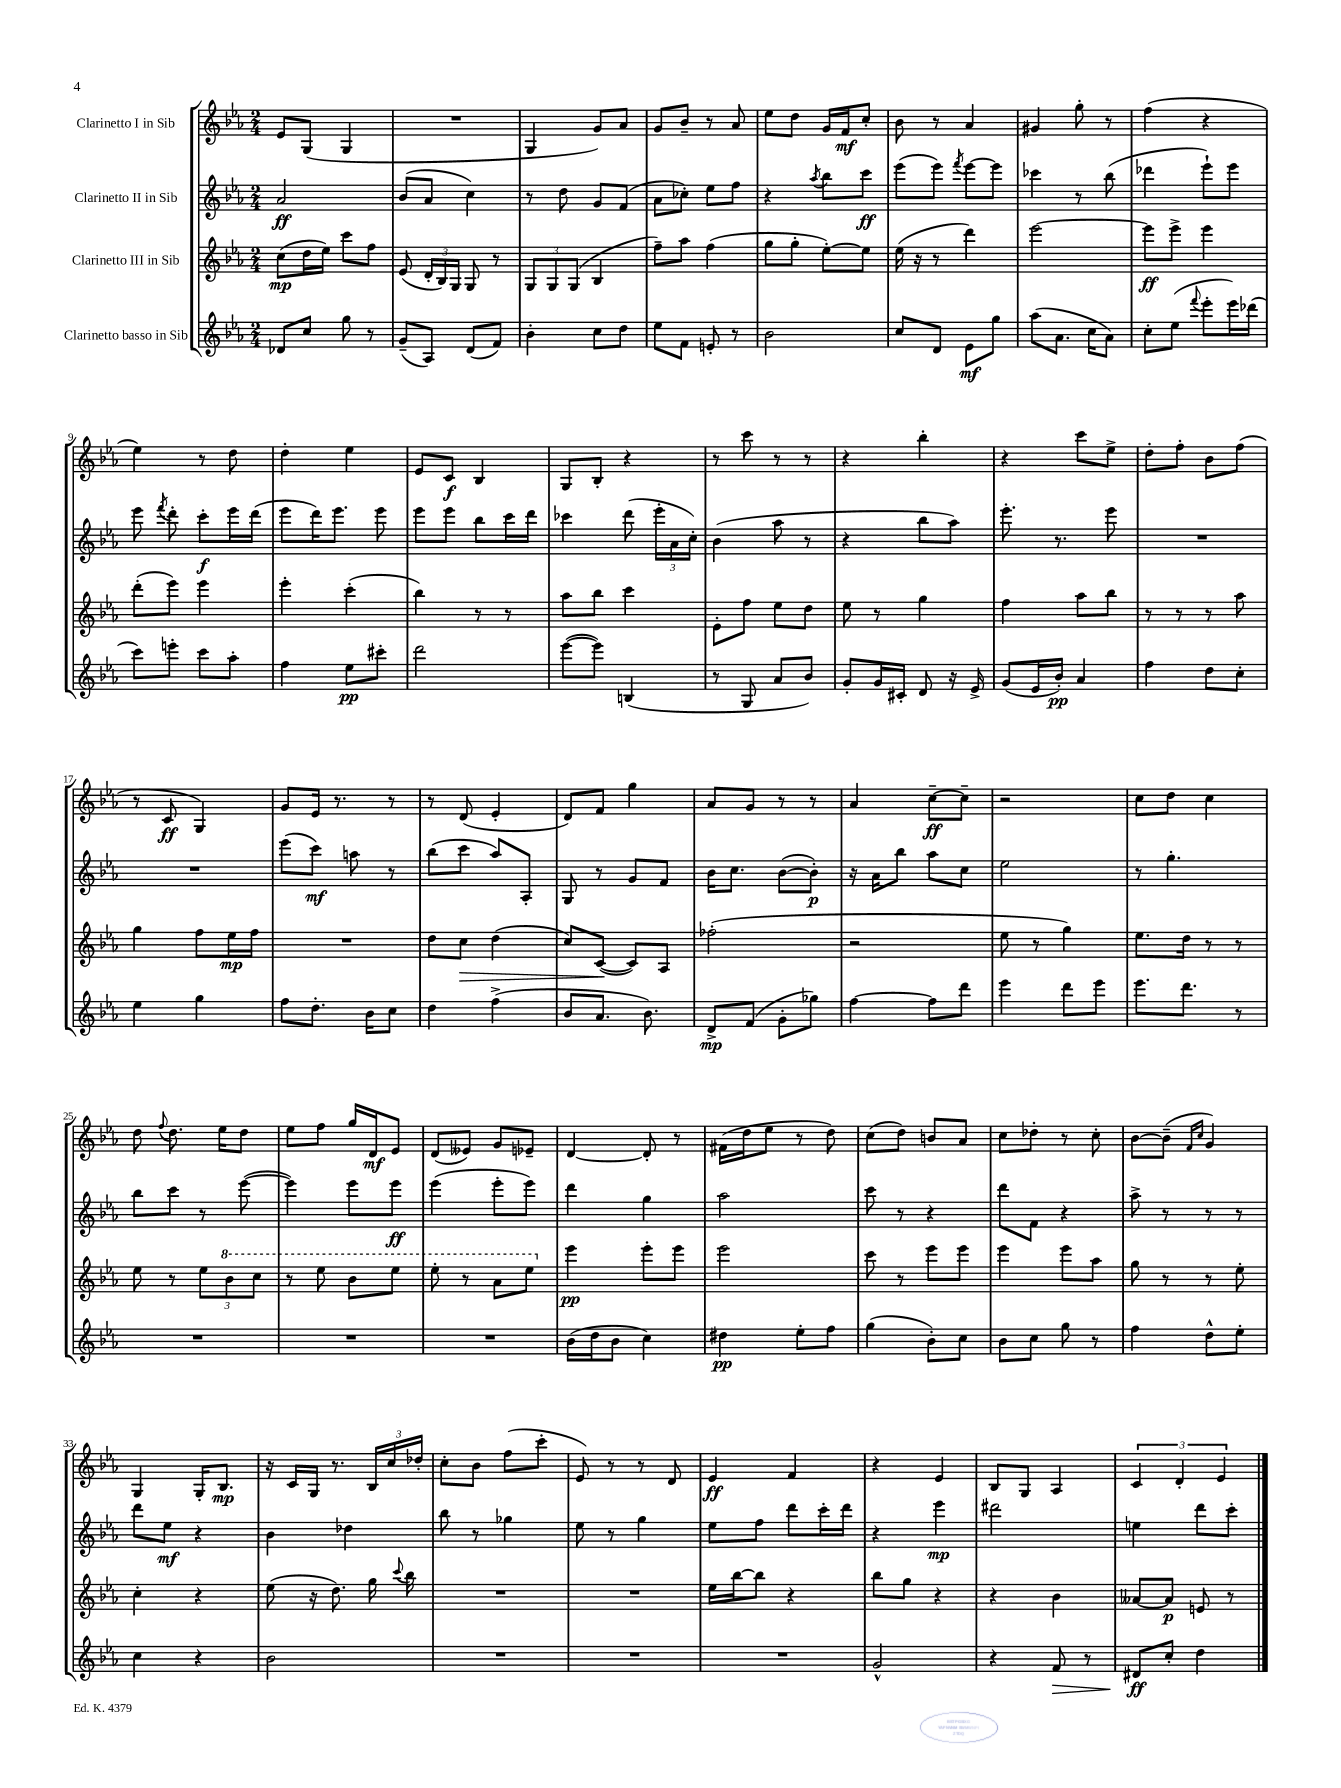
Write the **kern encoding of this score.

**kern	**dynam	**kern	**dynam	**kern	**dynam	**kern	**dynam
*part4	*part4	*part3	*part3	*part2	*part2	*part1	*part1
*staff4	*staff4	*staff3	*staff3	*staff2	*staff2	*staff1	*staff1
*I"Clarinetto basso in Sib	*	*I"Clarinetto III in Sib	*	*I"Clarinetto II in Sib	*	*I"Clarinetto I in Sib	*
*clefG2	*	*clefG2	*	*clefG2	*	*clefG2	*
*k[b-e-a-]	*	*k[b-e-a-]	*	*k[b-e-a-]	*	*k[b-e-a-]	*
*M2/4	*	*M2/4	*	*M2/4	*	*M2/4	*
=1	=1	=1	=1	=1	=1	=1	=1
8d-X/L	.	(8cc\L	mp	2a-/	ff	8e-/L	.
8cc/J	.	16dd\L	.	.	.	(8G/J	.
.	.	16ee-\JJ)	.	.	.	.	.
8gg\	.	8ccc\L	.	.	.	4G/	.
8r	.	8ff\J	.	.	.	.	.
=2	=2	=2	=2	=2	=2	=2	=2
(8g~/L	.	(8e-/	.	(8b-/L	.	2r	.
8A-/J)	.	24d'/LL	.	8a-/J	.	.	.
.	.	24B-/)	.	.	.	.	.
.	.	24G/JJ	.	.	.	.	.
(8d/L	.	8G/	.	4cc\)	.	.	.
8f/J)	.	8r	.	.	.	.	.
=3	=3	=3	=3	=3	=3	=3	=3
4b-'\	.	12G/L	.	8r	.	4G/	.
.	.	12G/	.	.	.	.	.
.	.	.	.	8dd\	.	.	.
.	.	(12G/J	.	.	.	.	.
8cc\L	.	4B-/	.	8g/L	.	8g/L)	.
8dd\J	.	.	.	(8f/J	.	8a-/J	.
=4	=4	=4	=4	=4	=4	=4	=4
8ee-\L	.	8ff~\L)	.	8a-\L	.	8g/L	.
8f\J	.	8aa-\J	.	8cc-X'\J)	.	8b-~/J	.
8en'/	.	(4ff\	.	8ee-\L	.	8r	.
8r	.	.	.	8ff\J	.	8a-/	.
=5	=5	=5	=5	=5	=5	=5	=5
2b-\	.	8gg\L	.	4r	.	8ee-\L	.
.	.	8gg'\J	.	.	.	8dd\J	.
.	.	.	.	8qaa-/	.	.	.
.	.	[8ee-'\L)	.	8bb-\L	.	16g/LL	.
.	.	.	.	.	.	16f/J	mf
.	.	8ee-\J]	.	8ccc\J	ff	8cc'/J	.
=6	=6	=6	=6	=6	=6	=6	=6
8cc/L	.	(16ee-\	.	(8eee-\L	.	8b-\	.
.	.	16r	.	.	.	.	.
8d/J	.	8r	.	8eee-\J)	.	8r	.
.	.	.	.	8qfff/	.	.	.
8e-\L	mf	4ddd\)	.	[8eee-\L	.	4a-/	.
8gg\J	.	.	.	8eee-\J]	.	.	.
=7	=7	=7	=7	=7	=7	=7	=7
(8aa-\L	.	[2eee-\	.	4ccc-X\	.	4g#X/	.
8.a-\J	.	.	.	.	.	.	.
.	.	.	.	8r	.	8gg'\	.
16cc\KL	.	.	.	.	.	.	.
8a-\J)	.	.	.	(8bb-\	.	8r	.
=8	=8	=8	=8	=8	=8	=8	=8
8cc'\L	.	8eee-\L]	ff	4ddd-X\	.	(4ff\	.
(8ee-\J	.	8eee-^\J	.	.	.	.	.
8qqfff/	.	.	.	.	.	.	.
8eee-'\L	.	4eee-\	.	8eee-`\L)	.	4r	.
16eee-\L)	.	.	.	8eee-\J	.	.	.
(16ddd-X\JJ	.	.	.	.	.	.	.
!!LO:LB:g=z
=9	=9	=9	=9	=9	=9	=9	=9
8ccc\L)	.	(8ddd'\L	.	8eee-\	.	4ee-\)	.
.	.	.	.	8qfff/	.	.	.
8eeen'\J	.	8eee-\J)	.	8ddd'\	.	.	.
8ccc\L	.	4eee-\	.	8ccc'\L	f	8r	.
8aa-'\J	.	.	.	16eee-\L	.	8dd\	.
.	.	.	.	(16ddd\JJ	.	.	.
=10	=10	=10	=10	=10	=10	=10	=10
4ff\	.	4eee-'\	.	8eee-\L	.	4dd'\	.
.	.	.	.	16ddd\K)	.	.	.
.	.	.	.	8.eee-\J	.	.	.
8ee-\L	pp	(4ccc'\	.	.	.	4ee-\	.
8ccc#X'\J	.	.	.	8eee-\	.	.	.
=11	=11	=11	=11	=11	=11	=11	=11
2ddd\	.	4bb-\)	.	8eee-\L	.	8e-/L	.
.	.	.	.	8eee-\J	.	8c/J	f
.	.	8r	.	8bb-\L	.	4B-/	.
.	.	8r	.	16ccc\L	.	.	.
.	.	.	.	16ddd\JJ	.	.	.
=12	=12	=12	=12	=12	=12	=12	=12
([8eee-\L	.	8aa-\L	.	4ccc-X\	.	8G/L	.
8eee-\J])	.	8bb-\J	.	.	.	8B-'/J	.
(4Bn/	.	4ccc\	.	(8ddd\	.	4r	.
.	.	.	.	24eee-'\LL	.	.	.
.	.	.	.	24a-\	.	.	.
.	.	.	.	24cc'\JJ)	.	.	.
=13	=13	=13	=13	=13	=13	=13	=13
8r	.	8e-'\L	.	(4b-\	.	8r	.
8G/	.	8ff\J	.	.	.	8ccc\	.
8a-/L	.	8ee-\L	.	8aa-\	.	8r	.
8b-/J)	.	8dd\J	.	8r	.	8r	.
=14	=14	=14	=14	=14	=14	=14	=14
8g'/L	.	8ee-\	.	4r	.	4r	.
16g/L	.	8r	.	.	.	.	.
16c#X'/JJ	.	.	.	.	.	.	.
8d/	.	4gg\	.	8bb-\L	.	4bb-'\	.
16r	.	.	.	8aa-\J)	.	.	.
16e-^/	.	.	.	.	.	.	.
=15	=15	=15	=15	=15	=15	=15	=15
(8g/L	.	4ff\	.	8.eee-'\	.	4r	.
16e-/L	.	.	.	.	.	.	.
16b-'/JJ)	pp	.	.	8.r	.	.	.
4a-/	.	8aa-\L	.	.	.	8ccc\L	.
.	.	8bb-\J	.	8eee-\	.	8ee-^\J	.
=16	=16	=16	=16	=16	=16	=16	=16
4ff\	.	8r	.	2r	.	8dd'\L	.
.	.	8r	.	.	.	8ff'\J	.
8dd\L	.	8r	.	.	.	8b-\L	.
8cc'\J	.	8aa-\	.	.	.	(8ff\J	.
!!LO:LB:g=z
=17	=17	=17	=17	=17	=17	=17	=17
4ee-\	.	4gg\	.	2r	.	8r	.
.	.	.	.	.	.	8c/	ff
4gg\	.	8ff\L	.	.	.	4G/)	.
.	.	16ee-\L	mp	.	.	.	.
.	.	16ff\JJ	.	.	.	.	.
=18	=18	=18	=18	=18	=18	=18	=18
8ff\L	.	2r	.	(8eee-\L	.	8g/L	.
8.dd'\J	.	.	.	8ccc\J)	mf	16e-/Jk	.
.	.	.	.	.	.	8.r	.
.	.	.	.	8aan\	.	.	.
16b-\KL	.	.	.	.	.	.	.
8cc\J	.	.	.	8r	.	8r	.
=19	=19	=19	=19	=19	=19	=19	=19
4dd\	.	8dd\L	.	(8bb-\L	.	8r	.
!	!	!	!LO:HP:b	!	!	!	!
.	.	8cc\J	>	8ccc\J	.	(8d/	.
(4ff^\	.	(4dd\	.	8aa-/L)	.	4e-'/	.
.	.	.	.	8A-'/J	.	.	.
=20	=20	=20	=20	=20	=20	=20	=20
8b-/L	.	8cc/L)	.	8G/	.	8d/L)	.
8.a-/J	.	([8c/J	.	8r	.	8f/J	.
.	.	8c/L])	]	8g/L	.	4gg\	.
8.b-\)	.	.	.	.	.	.	.
.	.	8A-/J	.	8f/J	.	.	.
=21	=21	=21	=21	=21	=21	=21	=21
8d^/L	mp	(2ff-X'\	.	16b-\KL	.	8a-/L	.
.	.	.	.	8.cc\J	.	.	.
(8f/J	.	.	.	.	.	8g/J	.
8g'\L	.	.	.	([8b-\L	.	8r	.
8gg-X\J)	.	.	.	8b-'\J])	p	8r	.
=22	=22	=22	=22	=22	=22	=22	=22
[4ff\	.	2r	.	16r	.	4a-/	.
.	.	.	.	16a-\KL	.	.	.
.	.	.	.	8bb-\J	.	.	.
8ff\L]	.	.	.	8aa-\L	.	[8cc~\L	ff
8ddd\J	.	.	.	8cc\J	.	8cc~\J]	.
=23	=23	=23	=23	=23	=23	=23	=23
4eee-\	.	8ee-\	.	2ee-\	.	2r	.
.	.	8r	.	.	.	.	.
8ddd\L	.	4gg\)	.	.	.	.	.
8eee-\J	.	.	.	.	.	.	.
=24	=24	=24	=24	=24	=24	=24	=24
8.eee-\L	.	8.ee-\L	.	8r	.	8cc\L	.
.	.	.	.	4.gg'\	.	8dd\J	.
8.ddd\J	.	16dd\Jk	.	.	.	.	.
.	.	8r	.	.	.	4cc\	.
8r	.	8r	.	.	.	.	.
!!LO:LB:g=z
=25	=25	=25	=25	=25	=25	=25	=25
2r	.	8ee-\	.	8bb-\L	.	8dd\	.
.	.	.	.	.	.	8qqff/	.
.	.	8r	.	8ccc\J	.	8.dd\	.
.	.	12ee-\L	.	8r	.	.	.
.	.	.	.	.	.	16ee-\KL	.
*	*	*8va	*	*	*	*	*
.	.	12bb-\	.	.	.	.	.
.	.	.	.	([8eee-\	.	8dd\J	.
.	.	12ccc\J	.	.	.	.	.
=26	=26	=26	=26	=26	=26	=26	=26
2r	.	8r	.	4eee-\])	.	8ee-\L	.
.	.	8eee-\	.	.	.	8ff\J	.
.	.	8bb-\L	.	8eee-\L	.	16gg/LL	.
.	.	.	.	.	.	16d/J	mf
.	.	8eee-\J	.	8eee-\J	ff	8e-/J	.
=27	=27	=27	=27	=27	=27	=27	=27
2r	.	8eee-'\	.	(4eee-\	.	(8d/L	.
.	.	8r	.	.	.	8e--X/J)	.
.	.	8aa-\L	.	8eee-'\L	.	8g/L	.
.	.	8eee-\J	.	8eee-\J)	.	8e-X~/J	.
=28	=28	=28	=28	=28	=28	=28	=28
*	*	*X8va	*	*	*	*	*
(16b-\LL	.	4eee-\	pp	4ddd\	.	[4d/	.
16dd\J	.	.	.	.	.	.	.
8b-\J	.	.	.	.	.	.	.
4cc\)	.	8eee-'\L	.	4gg\	.	8d'/]	.
.	.	8eee-\J	.	.	.	8r	.
=29	=29	=29	=29	=29	=29	=29	=29
4dd#X\	pp	2eee-\	.	2aa-\	.	(16f#X\LL	.
.	.	.	.	.	.	16dd\J	.
.	.	.	.	.	.	8ee-\J	.
8ee-'\L	.	.	.	.	.	8r	.
8ff\J	.	.	.	.	.	8dd\)	.
=30	=30	=30	=30	=30	=30	=30	=30
(4gg\	.	8ccc\	.	8ccc\	.	(8cc\L	.
.	.	8r	.	8r	.	8dd\J)	.
8b-'\L)	.	8eee-\L	.	4r	.	8bn/L	.
8cc\J	.	8eee-\J	.	.	.	8a-/J	.
=31	=31	=31	=31	=31	=31	=31	=31
8b-\L	.	4eee-\	.	8ddd\L	.	8cc\L	.
8cc\J	.	.	.	8f\J	.	8dd-X'\J	.
8gg\	.	8eee-\L	.	4r	.	8r	.
8r	.	8aa-\J	.	.	.	8cc'\	.
=32	=32	=32	=32	=32	=32	=32	=32
4ff\	.	8gg\	.	8aa-^\	.	[8b-\L	.
.	.	8r	.	8r	.	(8b-~\J]	.
.	.	.	.	.	.	16qqf/LL	.
.	.	.	.	.	.	16qqcc/JJ	.
8dd^^\L	.	8r	.	8r	.	4g/)	.
8ee-'\J	.	8ee-'\	.	8r	.	.	.
!!LO:LB:g=z
=33	=33	=33	=33	=33	=33	=33	=33
4cc\	.	4cc'\	.	8ddd\L	.	4G/	.
.	.	.	.	8ee-\J	mf	.	.
4r	.	4r	.	4r	.	16G'/KL	.
.	.	.	.	.	.	8.B-/J	mp
=34	=34	=34	=34	=34	=34	=34	=34
2b-\	.	(8ee-\	.	4b-\	.	16r	.
.	.	.	.	.	.	16c/LL	.
.	.	16r	.	.	.	16G/JJ	.
.	.	8.dd\)	.	.	.	8.r	.
.	.	.	.	4dd-X\	.	.	.
.	.	16gg\	.	.	.	24B-/LL	.
.	.	.	.	.	.	24cc/	.
.	.	8qqccc/	.	.	.	.	.
.	.	16bb-\	.	.	.	.	.
.	.	.	.	.	.	24dd-X'/JJ	.
=35	=35	=35	=35	=35	=35	=35	=35
2r	.	2r	.	8bb-\	.	8cc'\L	.
.	.	.	.	8r	.	8b-\J	.
.	.	.	.	4gg-X\	.	(8ff\L	.
.	.	.	.	.	.	8ccc'\J	.
=36	=36	=36	=36	=36	=36	=36	=36
2r	.	2r	.	8ee-\	.	8e-/)	.
.	.	.	.	8r	.	8r	.
.	.	.	.	4gg\	.	8r	.
.	.	.	.	.	.	8d/	.
=37	=37	=37	=37	=37	=37	=37	=37
2r	.	16ee-\LL	.	8ee-\L	.	4e-/	ff
.	.	[16bb-\J	.	.	.	.	.
.	.	8bb-\J]	.	8ff\J	.	.	.
.	.	4r	.	8ddd\L	.	4f/	.
.	.	.	.	16ccc'\L	.	.	.
.	.	.	.	16ddd\JJ	.	.	.
=38	=38	=38	=38	=38	=38	=38	=38
2g^^/	.	8bb-\L	.	4r	.	4r	.
.	.	8gg\J	.	.	.	.	.
.	.	4r	.	4eee-\	mp	4e-/	.
=39	=39	=39	=39	=39	=39	=39	=39
4r	.	4r	.	2ddd#X\	.	8B-/L	.
.	.	.	.	.	.	8G/J	.
!	!LO:HP:b	!	!	!	!	!	!
8f/	>	4b-\	.	.	.	4A-/	.
8r	.	.	.	.	.	.	.
=40	=40	=40	=40	=40	=40	=40	=40
8d#X/L	ff	[8a--X/L	.	4een\	.	6c/	.
8cc'/J	]	8a--/J]	p	.	.	.	.
.	.	.	.	.	.	6d'/	.
4dd\	.	8en/	.	8ddd\L	.	.	.
.	.	.	.	.	.	6e-/	.
.	.	8r	.	8ccc'\J	.	.	.
==	==	==	==	==	==	==	==
*-	*-	*-	*-	*-	*-	*-	*-
